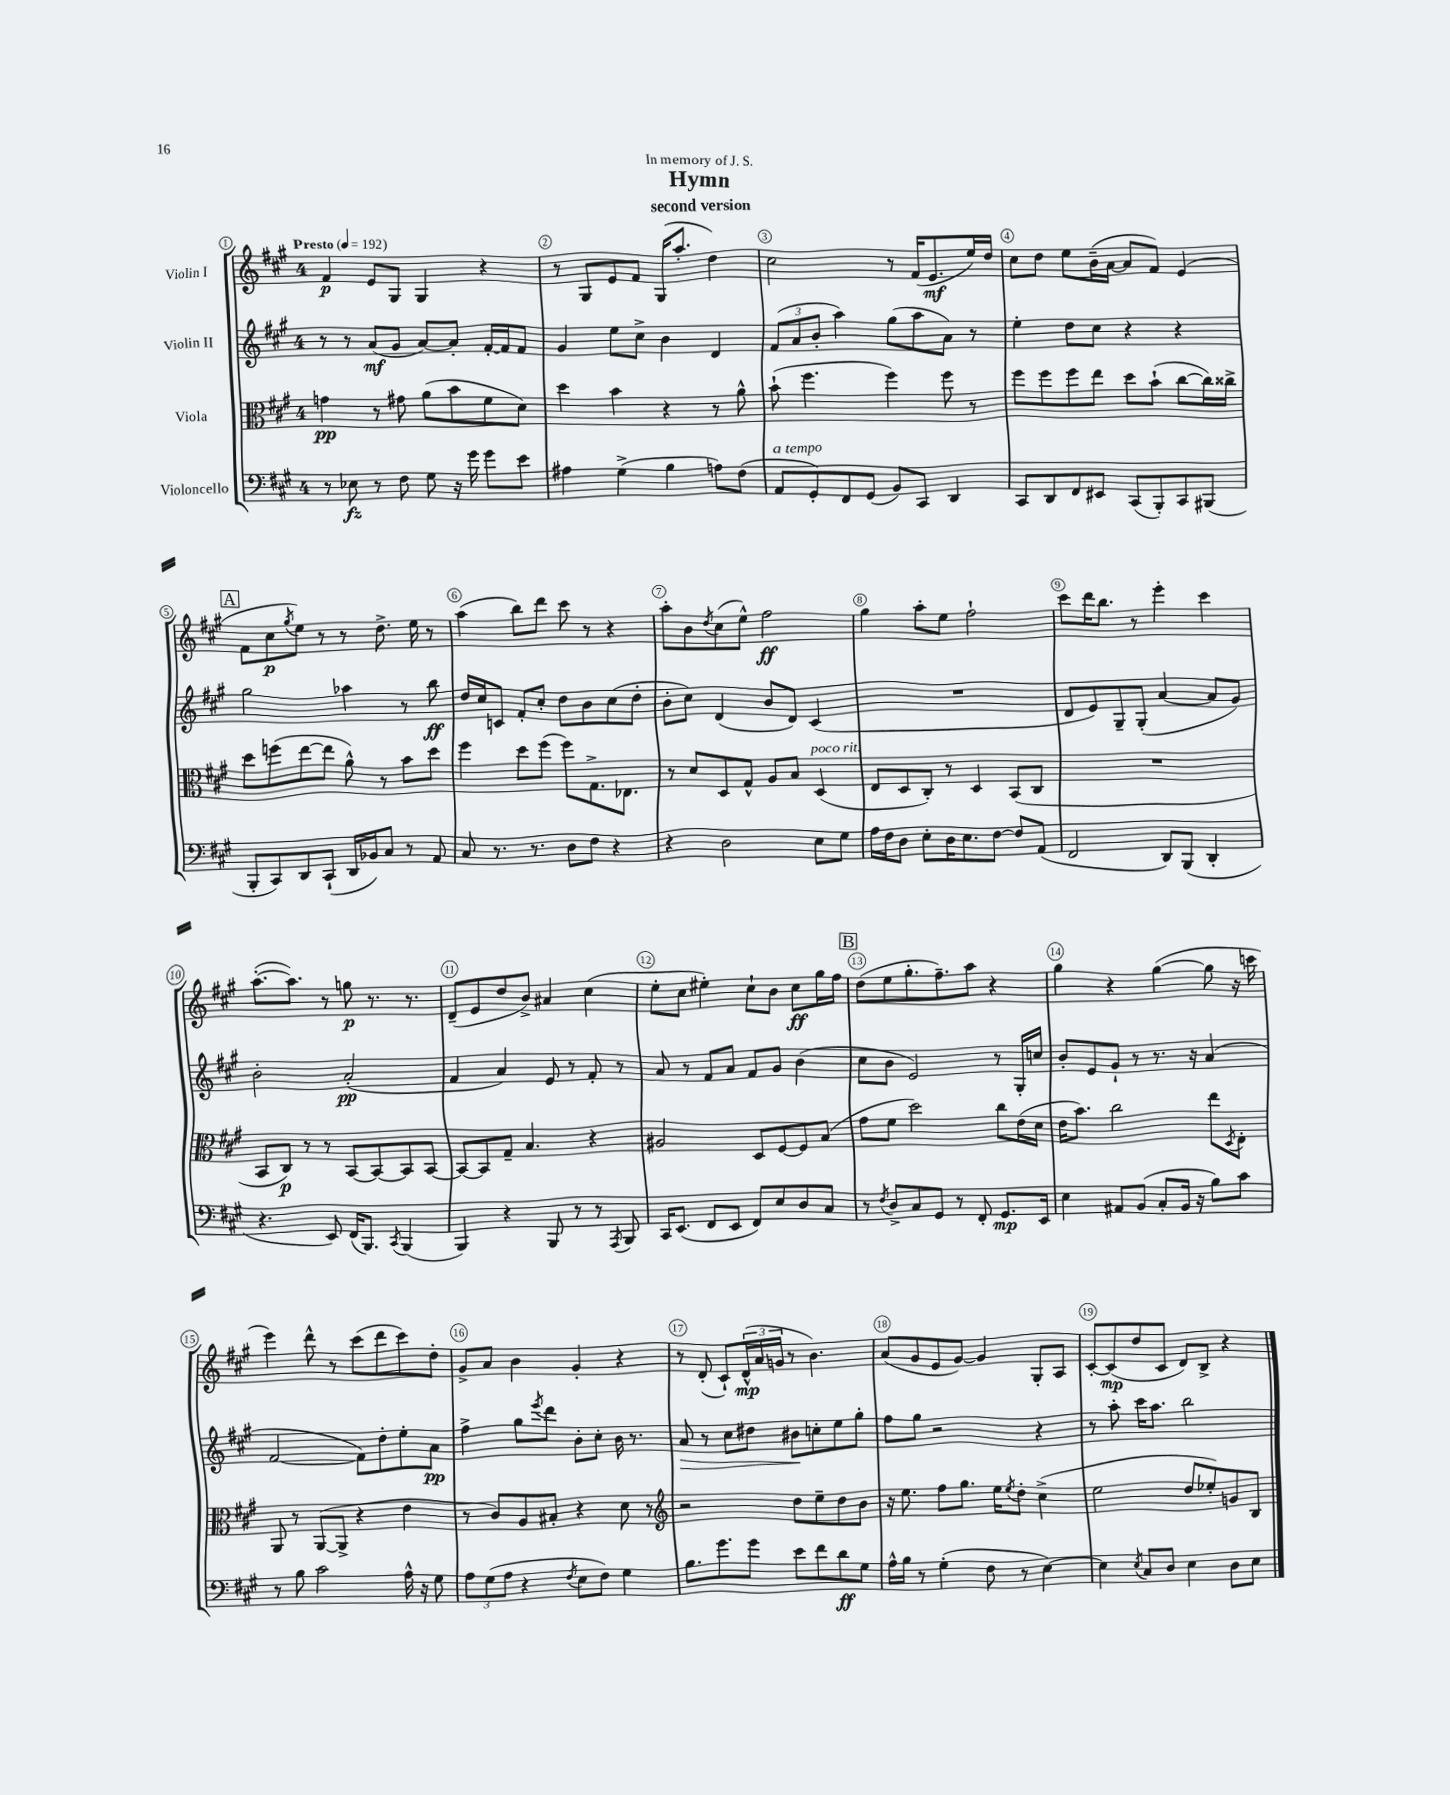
\header { title = "Hymn" subtitle = "second version" dedication = "In memory of J. S." }
<<
\new StaffGroup <<
\new Staff = "s0" \with { instrumentName = "Violin I" } {
    \clef treble \key a \major \once \override Staff.TimeSignature.style = #'single-digit \time 4/4 \tempo "Presto" 4 = 192
    fis'4\p e'8 gis8 gis4 r4 |
    r8 gis8 e'8 fis'8 gis16( a''8.-. d''4) |
    cis''2 r8 fis'16( e'8.\mf e''16) d''16 |
    cis''8 d''8 e''8 b'16--( a'16~ a'8 fis'8) e'4( |
    \mark \markup { \box "A" } fis'8 cis''8\p \acciaccatura { gis''8 } e''8) r8 r8 d''8.-> e''16 r8 |
    a''4( b''8) d'''8 cis'''8 r8 r4 |
    a''8-. b'8 \acciaccatura { d''8 } cis''8( e''8-^) fis''2\ff |
    gis''4 a''8-. e''8 fis''2-! |
    cis'''8 d'''16 b''8. r8 e'''4-. cis'''4 |
    a''8.~-.( a''8.) r8 g''8\p r8. r8. |
    d'8--( e'8 d''8 b'8->) ais'4 cis''4( |
    e''8-. cis''8 eis''4-.) cis''8-! b'8 cis''8\ff gis''16 fis''16 |
    \mark \markup { \box "B" } d''8( e''8 gis''8.-. fis''8.--) a''8 r4 |
    gis''4 r4 gis''4~( gis''8 r16 c'''16 |
    e'''4) d'''8-^ r8 cis'''8( d'''8 cis'''8) d''8-. |
    gis'8-> a'8 b'4 gis'4-. r4 |
    r8 d'8-.( cis'8-!) \tuplet 3/2 { d'16-^\mp( a'16 g'16 } r8 b'4.) |
    a'8( gis'8 e'8 gis'8~) gis'4 gis8-. a8 |
    cis'8~-. cis'8\mp( d''8 cis'8 d'8) b8-> r4 \bar "|." |
}
\new Staff = "s1" \with { instrumentName = "Violin II" } {
    \clef treble \key a \major \once \override Staff.TimeSignature.style = #'single-digit \time 4/4
    r8 r8 a'8\mf( gis'8 a'8~) a'8-. fis'16~-. fis'16 fis'8 |
    gis'4 e''8 cis''8-> b'4 d'4 |
    \tuplet 3/2 { fis'8( a'8 b'8-. } a''4) gis''8( a''8 a'8) r8 |
    e''4-. d''8 cis''8 r4 r4 |
    \mark \markup { \box "A" } gis''2 aes''4 r8 b''8\ff |
    d''16 cis''16 c'8 fis'8-. cis''8-. d''8 b'8 cis''8( d''8-. |
    b'8-. cis''8) d'4( b'8 d'8) cis'4( |
    R1 |
    d'8 e'8) gis8-- gis8-.( a'4~ a'8 gis'8) |
    b'2-. a'2-.\pp( |
    fis'4 a'4) e'8 r8 fis'8-. r8 |
    a'8 r8 fis'8 a'8 fis'8 gis'8 b'4( |
    \mark \markup { \box "B" } cis''8 b'8 e'2) r8 gis16-. c''16 |
    b'8-. e'8 gis'8-! r8 r8. r16 a'4( |
    fis'2~ fis'8) d''8-. e''8-. a'8\pp |
    fis''4-> gis''8 \acciaccatura { e'''8 } d'''8 b'8-. cis''8-. b'16 r8. |
    a'8\> r8 cis''8 dis''8 bis'8\! c''8-. e''8 gis''8-. |
    fis''8 gis''8 r2 r4 |
    r8 a''8-. cis'''16 a''8. b''2 \bar "|." |
}
\new Staff = "s2" \with { instrumentName = "Viola" } {
    \clef alto \key a \major \once \override Staff.TimeSignature.style = #'single-digit \time 4/4
    g'4\pp r8 gis'8 a'8( b'8 fis'8 d'8) |
    d''4 b'4 r4 r8 a'8-^ |
    b'8-!( fis''4. fis''4) fis''8 r8 |
    fis''8 fis''8 fis''8 e''8 d''8 b'8-!( cis''8~ cis''16) cisis''16-> |
    \mark \markup { \box "A" } d''8 f''8( e''8~ e''8 a'8-^) r8 b'8 d''8 |
    fis''4 d''8 fis''8( fis''8) gis8.-> ees8. |
    r8 d'8 d8 gis8-^ a8 b8 d4^\markup { \italic "poco rit." }( |
    e8 d8 cis8-.) r8 d4 b,8( cis8 |
    R1 |
    b,8 cis8\p) r8 r8 b,8~ b,8~ b,8 b,8~ |
    b,8~ b,8 gis8-- b4. r4 |
    ais2 d8 fis8~ fis8 b8( |
    \mark \markup { \box "B" } gis'8 fis'8 d''2) cis''8 e'16( d'16 |
    e'16 b'8.) cis''2 e''8 \acciaccatura { d8 } e8-. |
    a,8 r8 a,8~( a,8-> r4 e'4 |
    r8 cis'8) a8 bis8-. r4 d'8 r8 |
    \clef treble r2 d''8 e''8-- d''8 b'8 |
    r16 e''8. fis''8 gis''8. e''16 \acciaccatura { e''8 } d''8-. cis''4->( |
    e''2 d''8 ees''8-.) g'8 b8 \bar "|." |
}
\new Staff = "s3" \with { instrumentName = "Violoncello" } {
    \clef bass \key a \major \once \override Staff.TimeSignature.style = #'single-digit \time 4/4
    r8 ees8\fz r8 fis8 gis8 r16 gis'16 gis'8 e'8 |
    ais4 gis4->( b4 a8) fis8( |
    a,8^\markup { \italic "a tempo" } gis,8-.) fis,8 gis,8( b,8) cis,8 d,4 |
    cis,8 d,8 fis,8 eis,8 cis,8( b,,8-.) cis,8 bis,,8( |
    \mark \markup { \box "A" } b,,8-. cis,8) d,8 cis,8-!( d,16 bes,16) cis8 r8 a,8 |
    cis8 r8. r8. d8 fis8 r4 |
    r4 d2 e8 gis8 |
    a16 fis16 d8 e8-. d16 e8. fis8~ fis8 a,8( |
    fis,2 d,8) b,,8( d,4-. |
    r4. e,8) fis,16( b,,8.) \acciaccatura { cis,8 } b,,4( |
    b,,4) r4 b,,8 r8 r8 \acciaccatura { a,,8 } b,,8 |
    cis,16 e,8.( fis,8 e,8 fis,8) e8 d8 cis8 |
    \mark \markup { \box "B" } r8 \acciaccatura { fis8 } d8-> cis8 gis,8 r8 fis,8-. gis,8.\mp e,16 |
    e4 ais,8 b,8( cis8-. b,16 r16 b8) cis'8 |
    r8 b8 cis'2 a16-^ r16 gis8 |
    \tuplet 3/2 { a8 gis8( a8 } r4 \acciaccatura { fis8 } e8 fis8) gis4 |
    b8. gis'8. gis'8 e'8 fis'8 d'8\ff gis8 |
    a16-^ b16 r8 gis4-.( fis8 r8 e4~) |
    e4 \acciaccatura { e8 } cis8 d8 e4 d8 e8 \bar "|." |
}
>>
>>
\layout { \context { \Score \override BarNumber.break-visibility = ##(#f #t #t) barNumberVisibility = #all-bar-numbers-visible \override BarNumber.stencil = #(make-stencil-circler 0.1 0.3 ly:text-interface::print) } }
